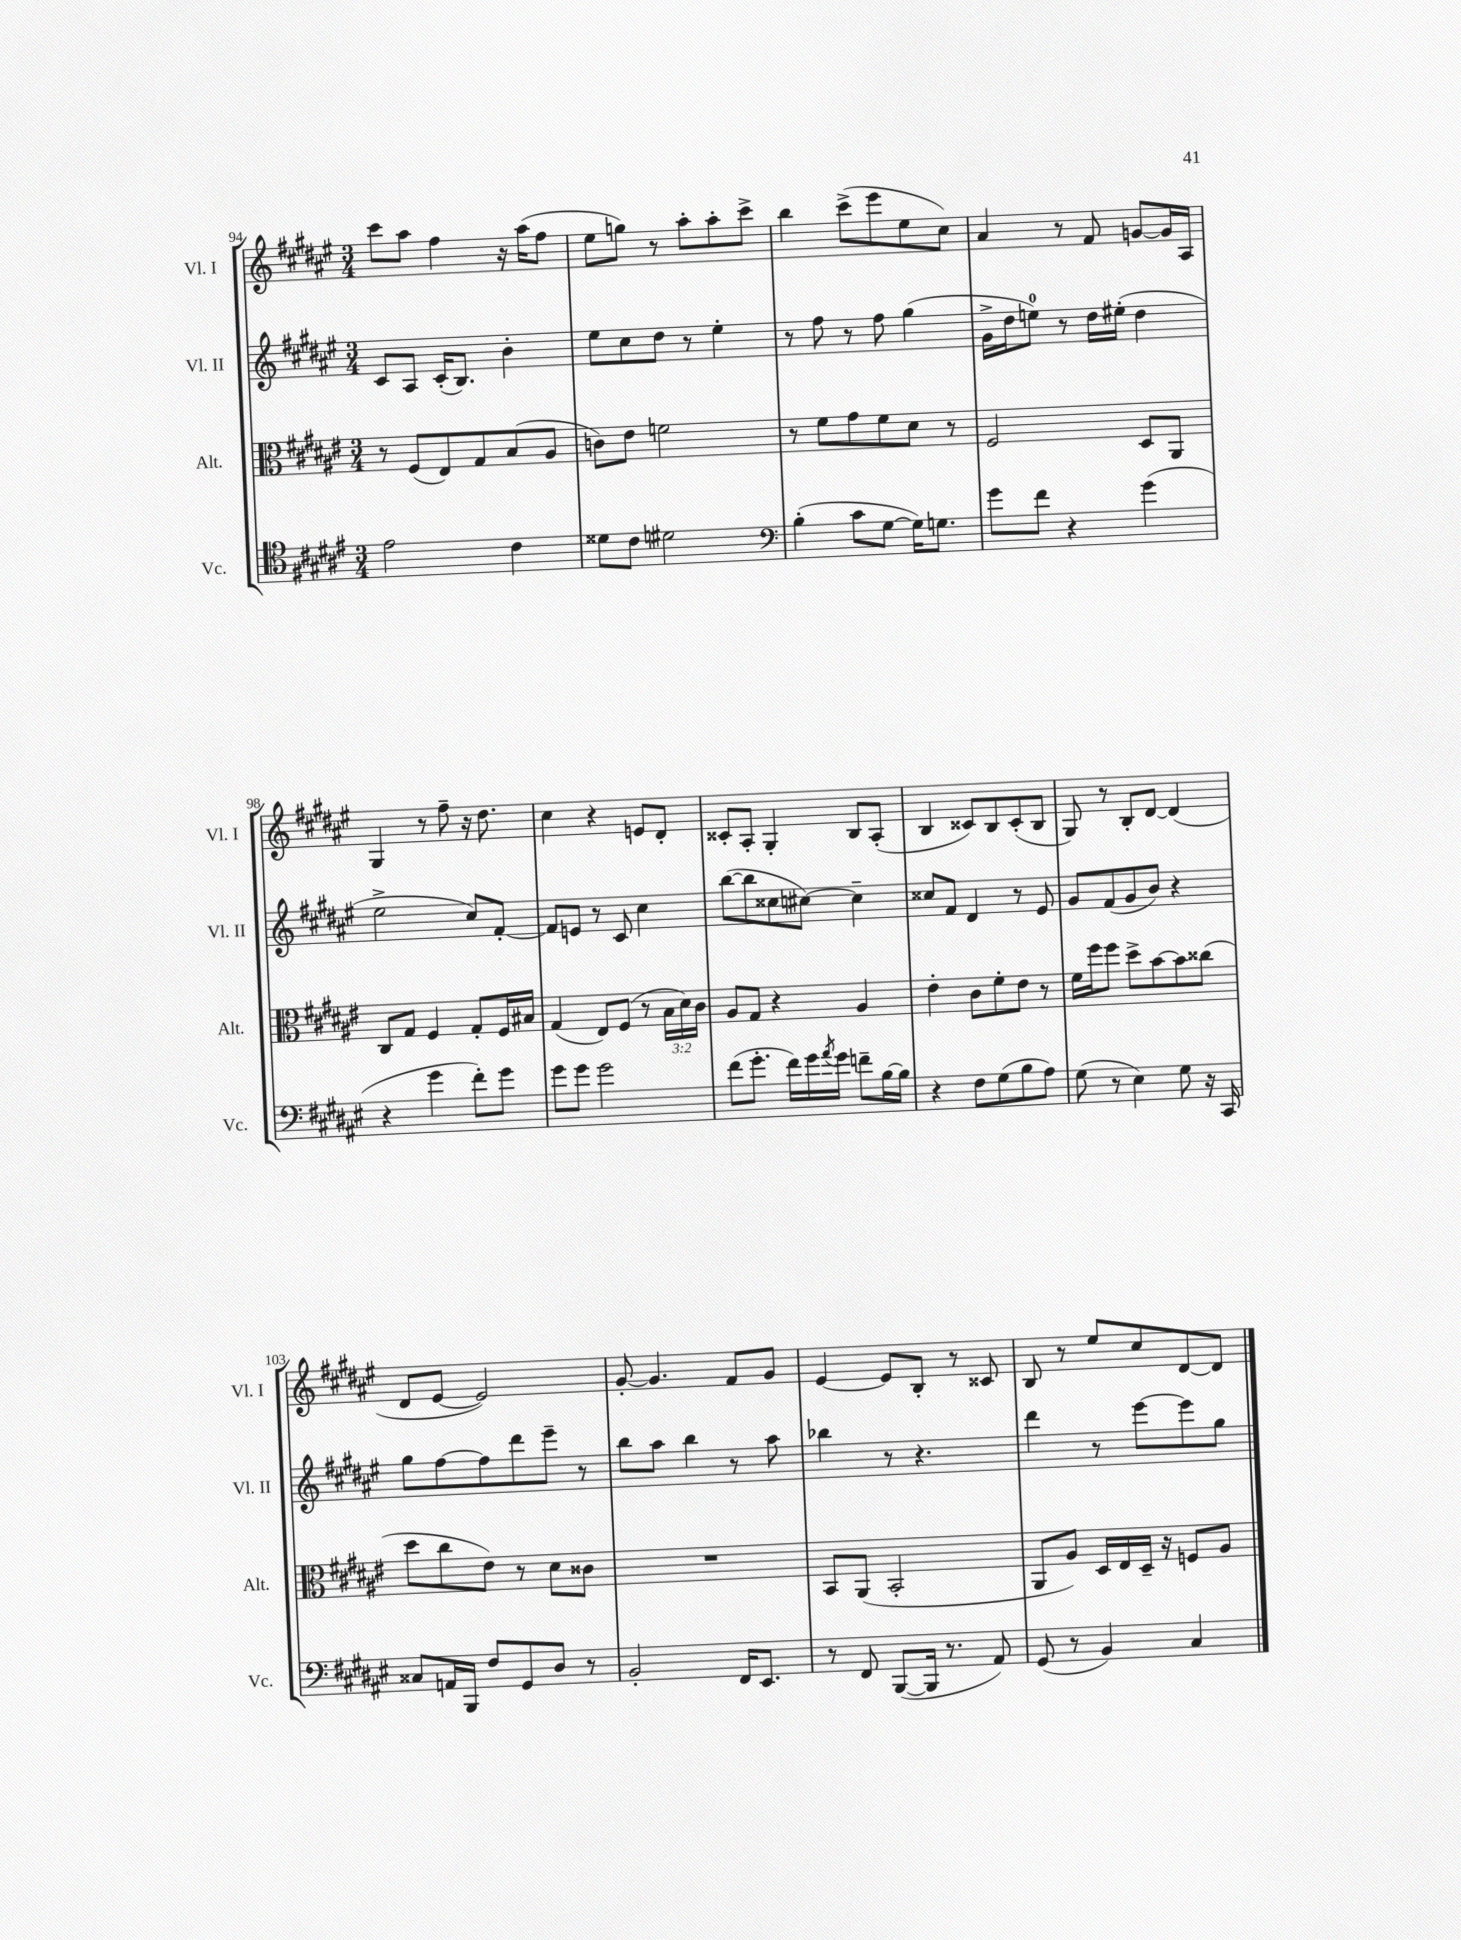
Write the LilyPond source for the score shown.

<<
\new StaffGroup <<
\new Staff = "s0" \with { instrumentName = "Vl. I" shortInstrumentName = "Vl. I" } {
    \clef treble \key fis \major \numericTimeSignature \time 3/4
    cis'''8 ais''8 fis''4 r16 ais''16( fis''8 |
    eis''8 g''8) r8 ais''8-. ais''8-. cis'''8-> |
    b''4 cis'''8->( eis'''8 eis''8 cis''8) |
    ais'4 r8 fis'8 g'8~ g'16 ais16 |
    gis4 r8 fis''8-- r16 dis''8. |
    cis''4 r4 e'8 dis'8-. |
    cisis'8-. ais8-. gis4-. b8 ais8-.( |
    b4 cisis'8) b8 cisis'8-.( b8 |
    gis8) r8 b8-. dis'8~ dis'4( |
    dis'8 eis'8~ eis'2) |
    gis'8~-. gis'4. fis'8 gis'8 |
    eis'4~ eis'8 b8-. r8 cisis'8 |
    b8 r8 eis''8 cis''8 dis'8~ dis'8 \bar "|." |
}
\new Staff = "s1" \with { instrumentName = "Vl. II" shortInstrumentName = "Vl. II" } {
    \clef treble \key fis \major \numericTimeSignature \time 3/4
    cis'8 ais8 cis'16-.( b8.) b'4-. |
    eis''8 cis''8 dis''8 r8 eis''4-. |
    r8 fis''8 r8 fis''8 gis''4( |
    gis'16-> dis''16 e''8-0) r8 dis''16 eis''16-.( dis''4 |
    eis''2-> cis''8) fis'8~-. |
    fis'8 e'8 r8 cis'8 cis''4 |
    b''8~( b''8 cisis''8 cis''8~) cis''4-- |
    cisis''8 fis'8 dis'4 r8 eis'8 |
    gis'8 fis'8( gis'8 b'8) r4 |
    gis''8 fis''8~ fis''8 dis'''8 eis'''8-- r8 |
    b''8 ais''8 b''4 r8 ais''8 |
    bes''4 r8 r4. |
    dis'''4 r8 eis'''8~ eis'''8 gis''8 \bar "|." |
}
\new Staff = "s2" \with { instrumentName = "Alt." shortInstrumentName = "Alt." } {
    \clef alto \key fis \major \numericTimeSignature \time 3/4 \override Staff.TupletNumber.text = #tuplet-number::calc-fraction-text
    r8 fis8( eis8) gis8 b8( ais8 |
    c'8) eis'8 f'2 |
    r8 fis'8 gis'8 fis'8 dis'8 r8 |
    fis2 dis8 ais,8 |
    cis8 gis8 fis4 gis8-. fis16 bis16 |
    gis4( eis8) fis8( r8 \tuplet 3/2 { b16 dis'16) cis'16 } |
    ais8 gis8 r4 ais4 |
    eis'4-. cis'8 fis'8-. eis'8 r8 |
    fis'16 fis''16 fis''8 dis''8-> b'8~ b'8 cisis''8( |
    dis''8 cis''8 eis'8) r8 dis'8 cisis'8 |
    R2. |
    b,8 ais,8( b,2-. |
    ais,8 ais8) dis16 eis16 dis16-- r16 f8 ais8 \bar "|." |
}
\new Staff = "s3" \with { instrumentName = "Vc." shortInstrumentName = "Vc." } {
    \clef tenor \key fis \major \numericTimeSignature \time 3/4
    eis'2 cis'4 |
    disis'8 cis'8 dis'2 |
    \clef bass b4-.( cis'8 gis8~ gis16) g8. |
    gis'8 fis'8 r4 gis'4( |
    r4 gis'4 fis'8-.) gis'8 |
    gis'8 gis'8 gis'2 |
    fis'8( gis'8.-. fis'16) gis'16 \acciaccatura { ais'8 } gis'16 f'8-- b16~ b16 |
    r4 fis8 gis8( b8 ais8) |
    gis8( r8 eis4) gis8 r16 cis,16 |
    cisis8 a,16 b,,16 fis8 gis,8 dis8 r8 |
    b,2-. fis,16 eis,8. |
    r8 fis,8 b,,8~( b,,16 r8. ais,8) |
    gis,8( r8 b,4) cis4 \bar "|." |
}
>>
>>
\layout { \context { \Score currentBarNumber = #94 } }
